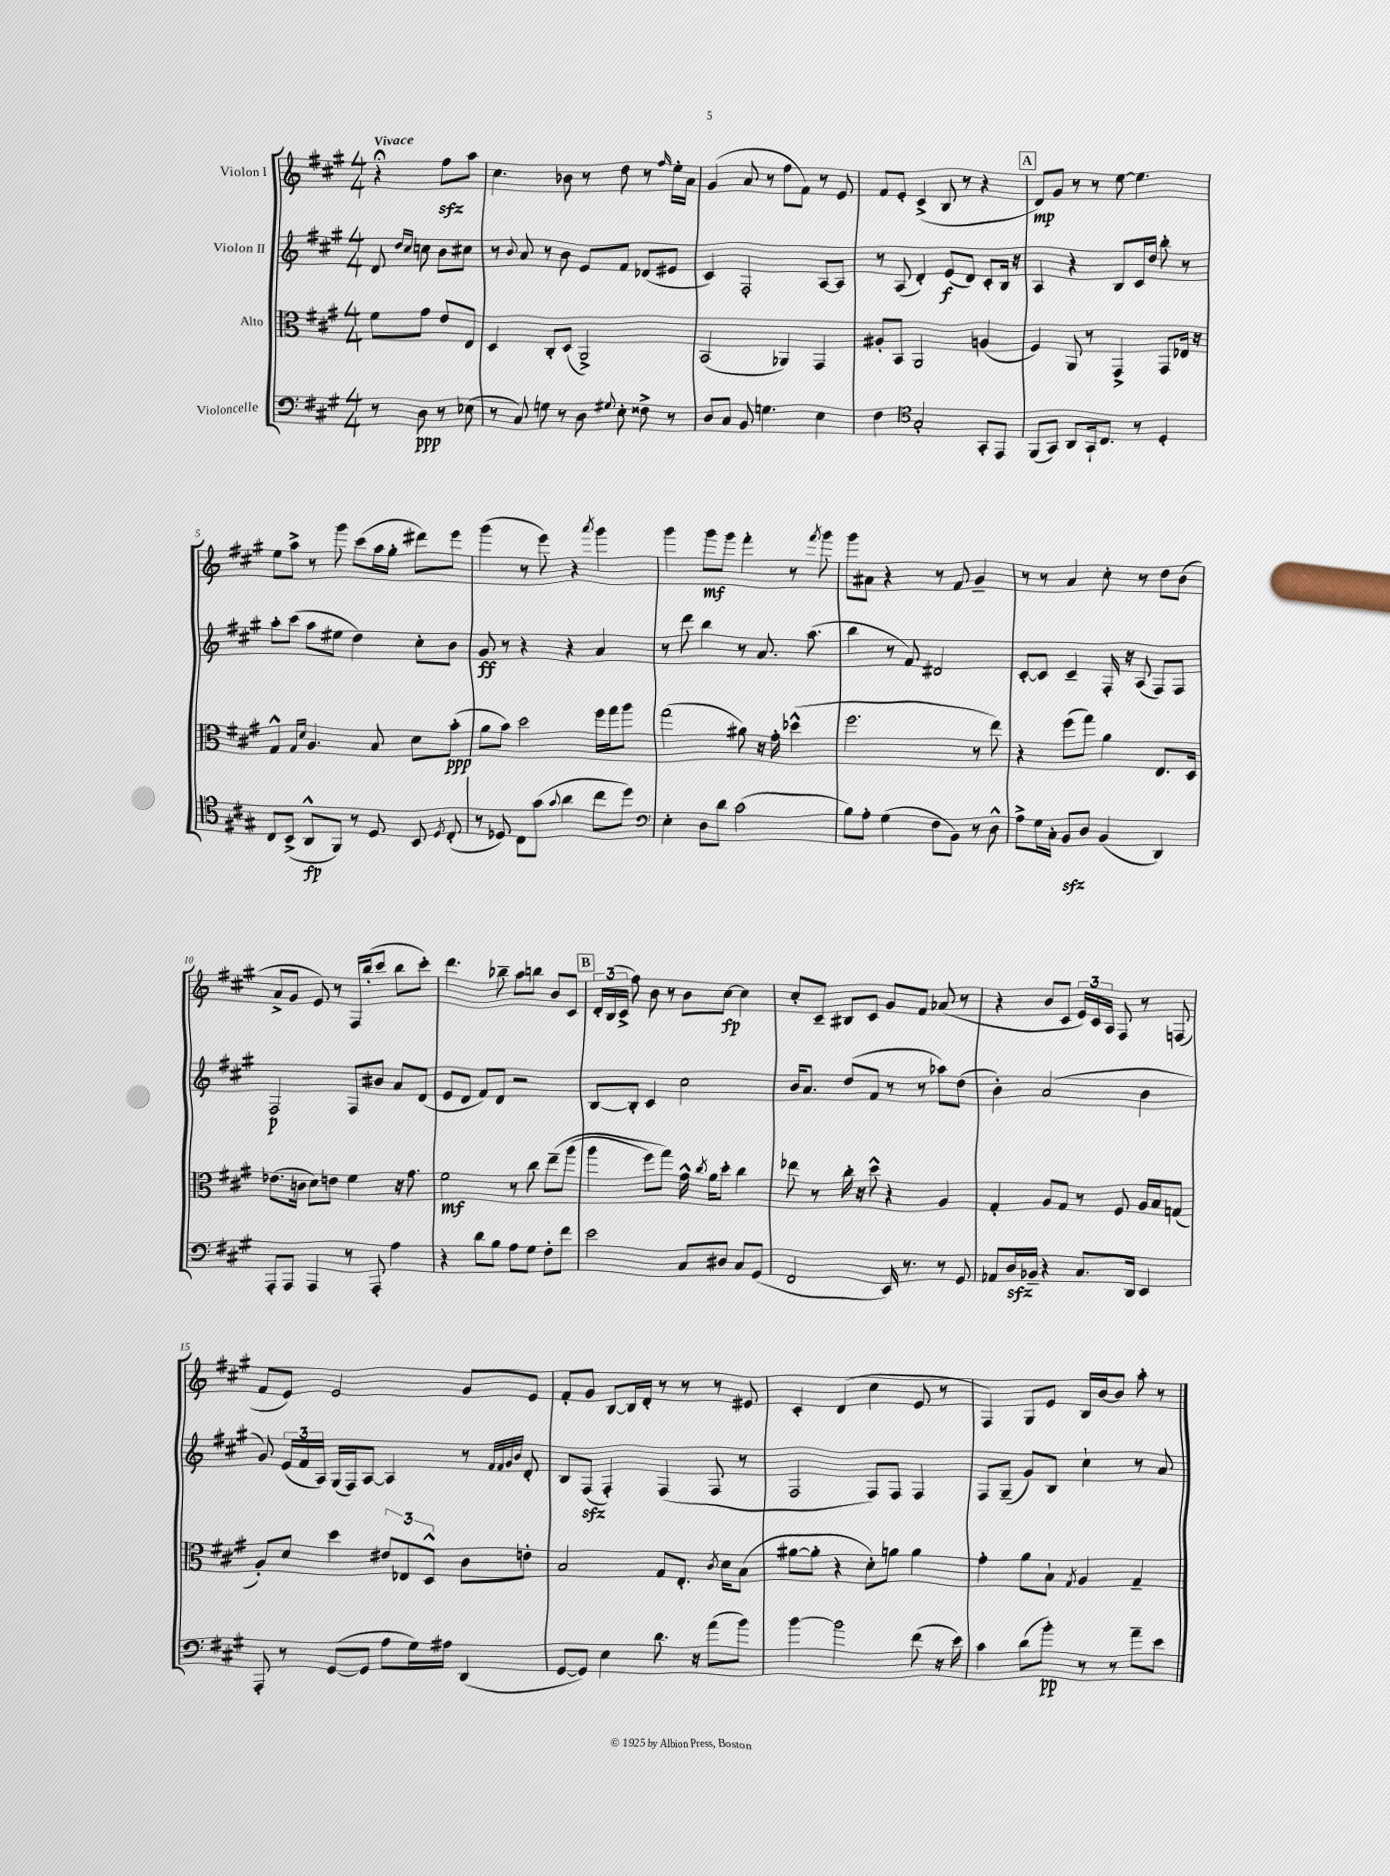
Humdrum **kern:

**kern	**dynam	**kern	**dynam	**kern	**dynam	**kern	**dynam
*part4	*part4	*part3	*part3	*part2	*part2	*part1	*part1
*staff4	*staff4	*staff3	*staff3	*staff2	*staff2	*staff1	*staff1
*I"Violoncelle	*	*I"Alto	*	*I"Violon II	*	*I"Violon I	*
*clefF4	*	*clefC3	*	*clefG2	*	*clefG2	*
*k[f#c#g#]	*	*k[f#c#g#]	*	*k[f#c#g#]	*	*k[f#c#g#]	*
*M4/4	*	*M4/4	*	*M4/4	*	*M4/4	*
=	=	=	=	=	=	=	=
!	!	!	!	!	!	!LO:TX:a:B:t=Vivace	!
8r	.	8f#\L	.	8d/	.	4r;<	.
.	.	.	.	16qqdd/LL	.	.	.
.	.	.	.	16qqcc#/JJ	.	.	.
8D\	ppp	8g#\J	.	8ccn\	.	.	.
8r	.	8e/L	.	8b\L	.	8ff#zz\L	.
(8E-X\	.	8E/J	.	8cc#X\J	.	8aa\J	.
=1	=1	=1	=1	=1	=1	=1	=1
8r	.	4D/	.	8r	.	4.cc#\	.
.	.	.	.	8qqb/	.	.	.
8C#/)	.	.	.	8a/	.	.	.
8Gn\	.	8C#'/L	.	8r	.	.	.
8r	.	(8D/J	.	8b\	.	8b-X\	.
8D\	.	2AA^/)	.	8e/L	.	8r	.
8qqG#X/	.	.	.	.	.	.	.
8E'\	.	.	.	8f#/J	.	8dd\	.
8F##X^\	.	.	.	(8d-X/L	.	8r	.
.	.	.	.	.	.	16qqff#/	.
8r	.	.	.	8e#X/J	.	16ee'\LL	.
.	.	.	.	.	.	16a\JJ	.
=2	=2	=2	=2	=2	=2	=2	=2
8D/L	.	(2BB/	.	4c#/)	.	(4g#/	.
8C#/J	.	.	.	.	.	.	.
8BB/	.	.	.	2F#'/	.	8a/	.
4.Gn\	.	.	.	.	.	8r	.
.	.	4AA-X/)	.	.	.	8ff#\L	.
.	.	.	.	.	.	8f#\J)	.
4E\	.	4GG#/	.	[8A/L	.	8r	.
.	.	.	.	8A/J]	.	8e/	.
=3	=3	=3	=3	=3	=3	=3	=3
4F#\	.	8A#X'/L	.	8r	.	8f#/L	.
.	.	8BB/J	.	(8A/	.	8e'/J	.
*clefC4	*	*	*	*	*	*	*
2G#'/	.	2AA/	.	4d'/)	.	(4c#^/	.
.	.	.	.	(8e/L	f	8B/	.
.	.	.	.	8d/J)	.	8r	.
8GG#'/L	.	(4An/	.	8c#'/L	.	4r	.
8EE/J	.	.	.	16B/Jk	.	.	.
.	.	.	.	16r	.	.	.
!!LO:REH:place=s1:t=A
=4	=4	=4	=4	=4	=4	=4	=4
(8FF#/L	.	4F#/)	.	4A/	.	8d/L)	mp
8GG#/J)	.	.	.	.	.	8g#/J	.
8AA/L	.	8AA/	.	4r	.	8r	.
16GG#`/k	.	8r	.	.	.	8r	.
8.C#/J	.	.	.	.	.	.	.
.	.	4GG#^/	.	8B/L	.	[8ee\	.
8r	.	.	.	16c#/L	.	4.ee\]	.
.	.	.	.	16dd/JJ	.	.	.
4D'/	.	8GG#/L	.	8bb'\	.	.	.
.	.	16E-X/Jk	.	8r	.	.	.
.	.	16r	.	.	.	.	.
!!LO:LB:g=z
=5	=5	=5	=5	=5	=5	=5	=5
8C#/L	.	4G#^^/	.	8aa'\L	.	8ee\L	.
(8BB^/J	.	.	.	(8ccc#\J	.	8aa^\J	.
.	.	16qqG#/LL	.	.	.	.	.
.	.	16qqd/JJ	.	.	.	.	.
8AA^^/L	fp	4.A/	.	8aa\L	.	8r	.
8FF#/J)	.	.	.	8ee#X\J	.	8ggg#\	.
8r	.	.	.	4dd\)	.	(8ccc#\L	.
8D/	.	8B/	.	.	.	16aa\L	.
.	.	.	.	.	.	16gg#'\JJ	.
8BB/	.	8d\L	.	8cc#'\L	.	8ddd#X\L)	.
8qD/	.	.	.	.	.	.	.
(8C#'/	.	(8b'\J	ppp	8b\J	.	8eee\J	.
=6	=6	=6	=6	=6	=6	=6	=6
8r	.	8a\L	.	8g#/	ff	(4ggg#\	.
8D-X/)	.	8b\J)	.	8r	.	.	.
8C#\L	.	2dd\	.	4r	.	8r	.
(8g#\J	.	.	.	.	.	8eee\)	.
8qqg#/	.	.	.	.	.	.	.
4a\	.	.	.	4r	.	4r	.
.	.	.	.	.	.	8qaaa/	.
8cc#\L	.	16ff#\LL	.	4a/	.	4ggg#\	.
.	.	16gg#\J	.	.	.	.	.
8dd\J)	.	8aa\J	.	.	.	.	.
=7	=7	=7	=7	=7	=7	=7	=7
*clefF4	*	*	*	*	*	*	*
4E'\	.	(2gg#\	.	8r	.	4ggg#\	.
.	.	.	.	8ddd\	.	.	.
8D\L	.	.	.	4bb\	.	8ggg#\L	mf
8d\J	.	.	.	.	.	8ggg#\J	.
(2c#\	.	8a#X\)	.	8r	.	4fff#'\	.
.	.	16r	.	8.a/	.	.	.
.	.	16g#'\	.	.	.	.	.
.	.	(4dd-X^^\	.	.	.	8r	.
.	.	.	.	(8.aa\	.	.	.
.	.	.	.	.	.	8qfff#/	.
.	.	.	.	.	.	8ggg#\	.
=8	=8	=8	=8	=8	=8	=8	=8
8B\L)	.	2.ff#\	.	4bb\	.	8ggg#\L	.
8A'\J	.	.	.	.	.	8a#X\J	.
(4G#\	.	.	.	8r	.	4r	.
.	.	.	.	8f#/)	.	.	.
8F#\L	.	.	.	2d#X/	.	8r	.
8BB\J)	.	.	.	.	.	8f#/	.
8r	.	8r	.	.	.	4g#~/	.
8D^^\	.	8ee\)	.	.	.	.	.
=9	=9	=9	=9	=9	=9	=9	=9
8A^\L	.	4r	.	[8c#'/L	.	8r	.
16G#\L	.	.	.	8c#/J]	.	8r	.
16C#'\JJ	.	.	.	.	.	.	.
8BBzz/L	.	(8ff#\L	.	4c#~/	.	4a/	.
8D/J	.	8gg#\J)	.	.	.	.	.
(4BB/	.	4a\	.	16F#'/	.	8cc#'\	.
.	.	.	.	16r	.	.	.
.	.	.	.	(8A/	.	8r	.
4DD/)	.	8.E/L	.	8F#/L)	.	8dd\L	.
.	.	.	.	8F#/J	.	(8b\J	.
.	.	16D/Jk	.	.	.	.	.
!!LO:LB:g=z
=10	=10	=10	=10	=10	=10	=10	=10
8AAA'/L	.	(8.e-X\L	.	2F#/	p	8a^/L	.
8AAA/J	.	.	.	.	.	8g#/J	.
.	.	16cn\Jk	.	.	.	.	.
4AAA/	.	8d\L)	.	.	.	8e/)	.
.	.	8en\J	.	.	.	8r	.
8r	.	4f#\	.	8F#/L	.	16F#/LL	.
.	.	.	.	.	.	(16bb'/J	.
8AAA'/	.	.	.	8b#X/J	.	8ccc#/J	.
4A\	.	16r	.	8a/L	.	8bb\L	.
.	.	8.g#\	.	.	.	.	.
.	.	.	.	(8d/J	.	8ccc#'\J)	.
=11	=11	=11	=11	=11	=11	=11	=11
4r	.	2f#\	mf	8e/L	.	4.ddd\	.
.	.	.	.	8d/J	.	.	.
8d\L	.	.	.	8f#/L)	.	.	.
8B\J	.	.	.	8d/J	.	8bb-X~\	.
8A\L	.	8r	.	2r	.	8aa\L	.
8G#\J	.	8cc#\	.	.	.	8bbn\J	.
8F#'\L	.	(8ee~\L	.	.	.	8b/L	.
8f#\J	.	(8aa\J	.	.	.	8c#/J	.
!!LO:REH:place=s1:t=B
=12	=12	=12	=12	=12	=12	=12	=12
2e\	.	4aa\	.	[8B/L	.	24d'/LL	.
.	.	.	.	.	.	(24B/	.
.	.	.	.	.	.	24c#^/JJ	.
.	.	.	.	8B'/J]	.	8ff#\)	.
.	.	8ff#\L)	.	4c#/	.	8b\	.
.	.	8gg#\J)	.	.	.	8r	.
8C#/L	.	16g#^^\	.	2cc#\	.	8b\L	.
.	.	8qcc#/	.	.	.	.	.
.	.	16a\KL	.	.	.	.	.
8D#X/J	.	8dd'\J	.	.	.	[8cc#\J	fp
8C#/L	.	4cc#\	.	.	.	4cc#\]	.
(8GG#/J	.	.	.	.	.	.	.
=13	=13	=13	=13	=13	=13	=13	=13
2FF#/	.	8ee-X\	.	16b/KL	.	8cc#'/L	.
.	.	.	.	8.a/J	.	.	.
.	.	8r	.	.	.	8c#~/J	.
.	.	16cc#'\	.	(8dd/L	.	8B#X/L	.
.	.	16r	.	.	.	.	.
.	.	8dd^^\	.	8f#/J	.	8c#/J	.
16EE/)	.	4r	.	8r	.	8g#/L	.
8.r	.	.	.	.	.	.	.
.	.	.	.	8r	.	8f#/J	.
8r	.	4A/	.	8aa-X\L)	.	(8a-X/	.
8GG#/	.	.	.	(8dd\J	.	8r	.
=14	=14	=14	=14	=14	=14	=14	=14
8AA-X/L	.	4G#'/	.	4b'\)	.	4r	.
16Dzz/L	.	.	.	.	.	.	.
16BB-X~/JJ	.	.	.	.	.	.	.
4r	.	8A/L	.	(2a/	.	8b/L	.
.	.	8G#/J	.	.	.	8c#/J	.
8.C#/L	.	8r	.	.	.	24e/LL)	.
.	.	.	.	.	.	24c#/	.
.	.	.	.	.	.	24A/JJ	.
.	.	8F#/	.	.	.	8F#/	.
16DD/Jk	.	.	.	.	.	.	.
4EE/	.	16A/LL	.	4b\	.	8r	.
.	.	16B/J	.	.	.	.	.
.	.	(8Gn/J	.	.	.	(8Fn/	.
!!LO:LB:g=z
=15	=15	=15	=15	=15	=15	=15	=15
8AAA'/	.	8A'/L)	.	8g#/)	.	8f#/L	.
8r	.	8d/J	.	(24e/LL	.	8e/J)	.
.	.	.	.	24f#/	.	.	.
.	.	.	.	24A/JJ)	.	.	.
([8GG#/L	.	4dd\	.	(16G#/LL	.	2e/	.
.	.	.	.	16F#/J)	.	.	.
8GG#/J]	.	.	.	[8A/J	.	.	.
8A\L	.	12e#X/L	.	4A/]	.	.	.
.	.	12E-X/	.	.	.	.	.
16G#\L)	.	.	.	.	.	.	.
.	.	12D^^/J	.	.	.	.	.
16A#X\JJ	.	.	.	.	.	.	.
(4DD/	.	8c#\L	.	8r	.	8g#/L	.
.	.	.	.	32qqf#/LLL	.	.	.
.	.	.	.	32qqf#/	.	.	.
.	.	.	.	32qqg#/	.	.	.
.	.	.	.	32qqb/JJJ	.	.	.
.	.	8en'\J	.	8d'/	.	8e/J	.
=16	=16	=16	=16	=16	=16	=16	=16
[8GG#/L	.	2B/	.	8B/L	.	8f#'/L	.
8GG#/J])	.	.	.	(8F#zz/J	.	8g#/J	.
4E\	.	.	.	4F#'/)	.	[8B/L	.
.	.	.	.	.	.	16B/L]	.
.	.	.	.	.	.	16d'/JJ	.
8.d\	.	8G#/L	.	(4F#/	.	8r	.
.	.	8.E'/J	.	.	.	8r	.
16r	.	.	.	.	.	.	.
(8a\L	.	.	.	8F#/	.	8r	.
.	.	8qc#/	.	.	.	.	.
.	.	16d\KL	.	.	.	.	.
8b\J)	.	(8B\J	.	8r	.	8e#X/	.
=17	=17	=17	=17	=17	=17	=17	=17
[4b\	.	[8a#X\L	.	2F#/	.	4c#'/	.
.	.	8a#'\J]	.	.	.	.	.
2b\]	.	4r	.	.	.	(4d/	.
.	.	8d'\L)	.	8F#/L)	.	4cc#\	.
.	.	8an\J	.	8F#/J	.	.	.
(8f#\	.	4a\	.	4F#/	.	8e/	.
16r	.	.	.	.	.	8r	.
16e\)	.	.	.	.	.	.	.
=18	=18	=18	=18	=18	=18	=18	=18
4c#\	.	4g#'\	.	8F#/L	.	4F#/)	.
.	.	.	.	(8G#~/J	.	.	.
(8d\L	.	8a\L	.	8g#/L)	.	8G#/L	.
8b'\J)	pp	8B`\J	.	8B/J	.	8e/J	.
.	.	8qG#/	.	.	.	.	.
8r	.	4A/	.	4cc#`\	.	16B/LL	.
.	.	.	.	.	.	[16b/J	.
8r	.	.	.	.	.	8b/J]	.
8a~\L	.	4G#~/	.	8r	.	8aa'\	.
8e\J	.	.	.	8a/	.	8r	.
==	==	==	==	==	==	==	==
*-	*-	*-	*-	*-	*-	*-	*-
